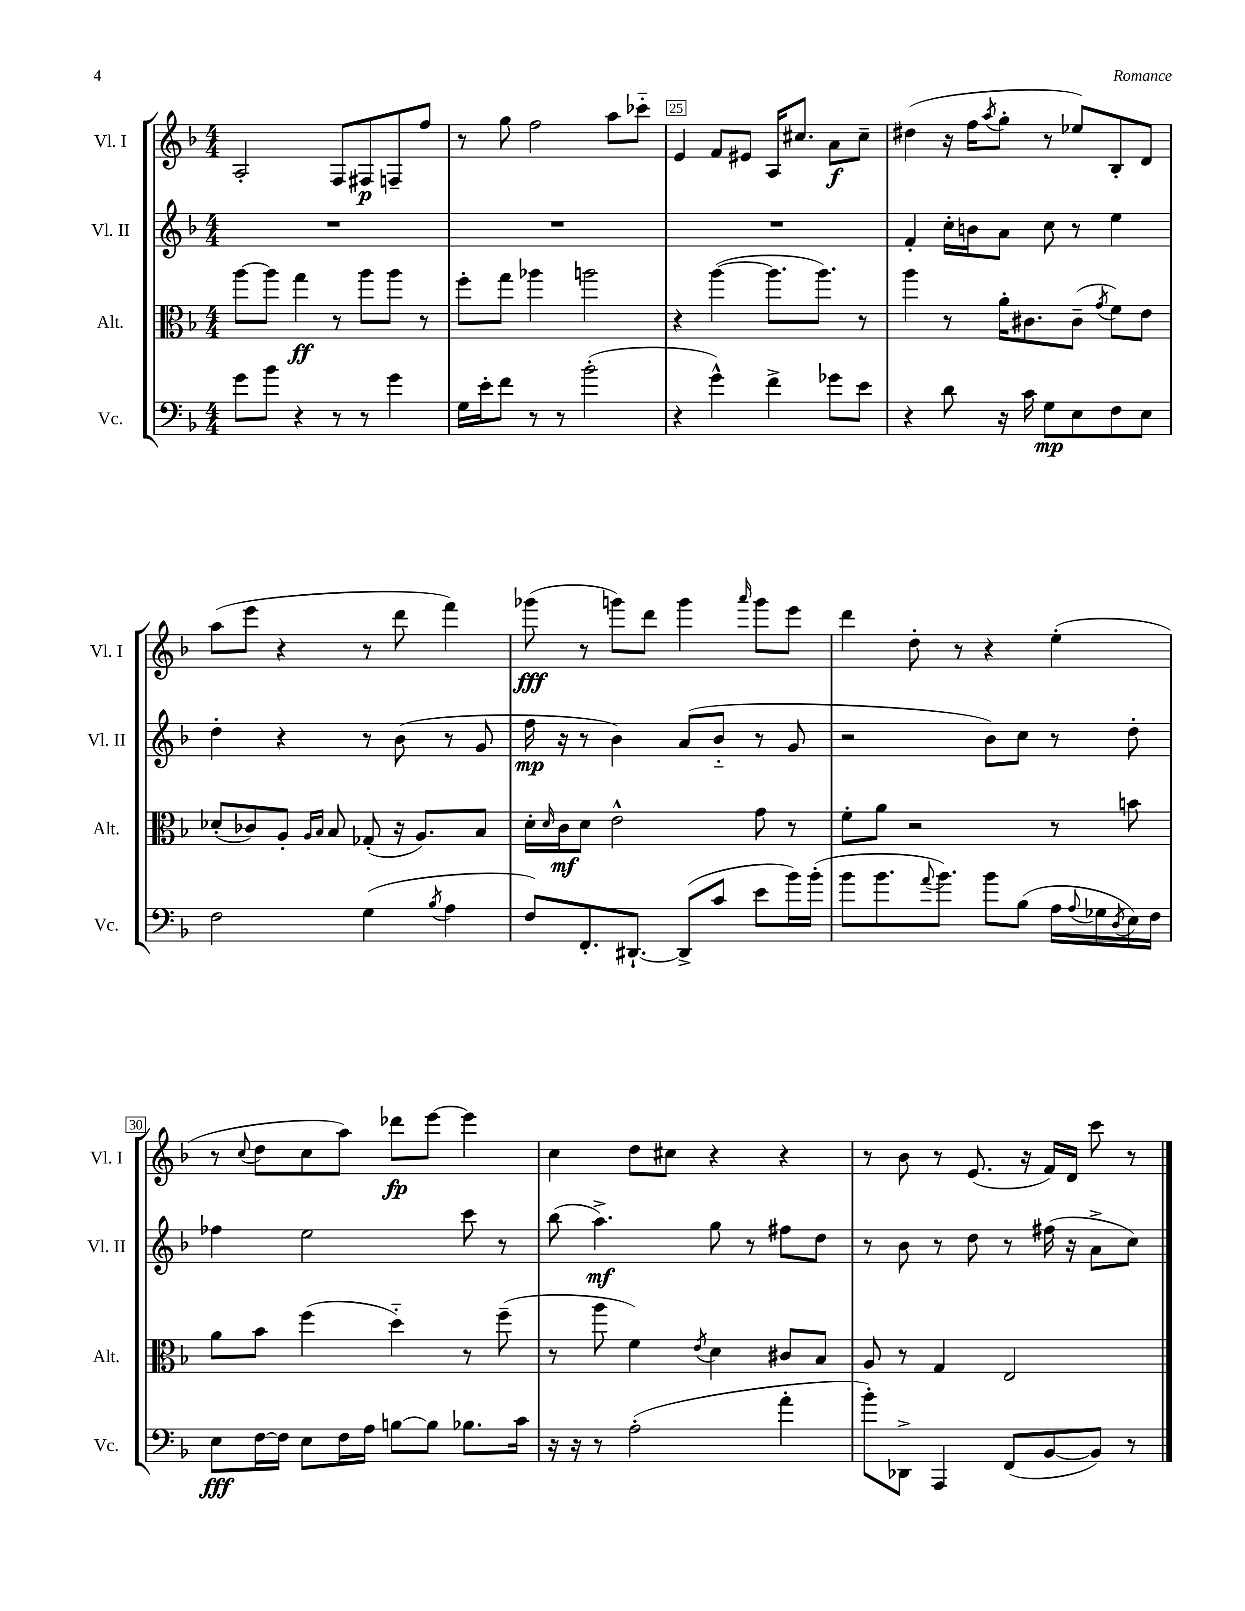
<<
\new StaffGroup <<
\new Staff = "s0" \with { instrumentName = "Vl. I" shortInstrumentName = "Vl. I" } {
    \clef treble \key f \major \numericTimeSignature \time 4/4
    a2-. f8 fis8\p f8-- f''8 |
    r8 g''8 f''2 a''8 ces'''8-_ |
    e'4 f'8 eis'8 a16 cis''8. a'8\f cis''8-- |
    dis''4( r16 f''16 \acciaccatura { a''8 } g''8-. r8 ees''8) bes8-. d'8 |
    a''8( e'''8 r4 r8 d'''8 f'''4) |
    ges'''8\fff( r8 g'''8) d'''8 g'''4 \grace { a'''16 } g'''8 e'''8 |
    d'''4 d''8-. r8 r4 e''4-.( |
    r8 \appoggiatura { c''8 } d''8 c''8 a''8) des'''8\fp e'''8~ e'''4 |
    c''4 d''8 cis''8 r4 r4 |
    r8 bes'8 r8 e'8.( r16 f'16) d'16 c'''8 r8 \bar "|." |
}
\new Staff = "s1" \with { instrumentName = "Vl. II" shortInstrumentName = "Vl. II" } {
    \clef treble \key f \major \numericTimeSignature \time 4/4
    R1 |
    R1 |
    R1 |
    f'4-. c''16-. b'16 a'8 c''8 r8 e''4 |
    d''4-. r4 r8 bes'8( r8 g'8 |
    f''16\mp r16 r8 bes'4) a'8( bes'8-_ r8 g'8 |
    r2 bes'8) c''8 r8 d''8-. |
    fes''4 e''2 c'''8 r8 |
    bes''8( a''4.->\mf) g''8 r8 fis''8 d''8 |
    r8 bes'8 r8 d''8 r8 fis''16( r16 a'8-> c''8) \bar "|." |
}
\new Staff = "s2" \with { instrumentName = "Alt." shortInstrumentName = "Alt." } {
    \clef alto \key f \major \numericTimeSignature \time 4/4
    a''8~ a''8 g''4\ff r8 a''8 a''8 r8 |
    f''8-. g''8 aes''4 a''2 |
    r4 a''4~( a''8. a''8.) r8 |
    a''4 r8 a'16-. cis'8. cis'8--( \acciaccatura { g'8 } f'8) e'8 |
    des'8-.( ces'8) a8-. \grace { a16 bes16 } bes8 ges8-.( r16 a8.) bes8 |
    d'16-. \grace { d'16 } c'16\mf d'8 e'2-^ g'8 r8 |
    f'8-. a'8 r2 r8 b'8 |
    a'8 bes'8 f''4( d''4-_) r8 f''8--( |
    r8 a''8 f'4) \acciaccatura { e'8 } d'4 cis'8 bes8 |
    a8 r8 g4 e2 \bar "|." |
}
\new Staff = "s3" \with { instrumentName = "Vc." shortInstrumentName = "Vc." } {
    \clef bass \key f \major \numericTimeSignature \time 4/4
    g'8 bes'8 r4 r8 r8 g'4 |
    g16 e'16-. f'8 r8 r8 bes'2-.( |
    r4 g'4-^) f'4-> ges'8 e'8 |
    r4 d'8 r16 c'16 g8\mp e8 f8 e8 |
    f2 g4( \acciaccatura { bes8 } a4 |
    f8) f,8.-. dis,8.~-! dis,8->( c'8 e'8 bes'16) bes'16-.( |
    bes'8 bes'8. \appoggiatura { a'8 } bes'8.) bes'8 bes8( a16 \appoggiatura { a8 } ges16 \acciaccatura { d8 } e16) f16 |
    e8\fff f16~ f16 e8 f16 a16 b8~ b8 bes8. c'16 |
    r16 r16 r8 a2-.( a'4-. |
    bes'8-.) des,8-> a,,4 f,8( bes,8~ bes,8) r8 \bar "|." |
}
>>
>>
\layout { \context { \Score currentBarNumber = #23 \override BarNumber.break-visibility = ##(#f #t #t) barNumberVisibility = #(every-nth-bar-number-visible 5) \override BarNumber.stencil = #(make-stencil-boxer 0.1 0.3 ly:text-interface::print) } }
